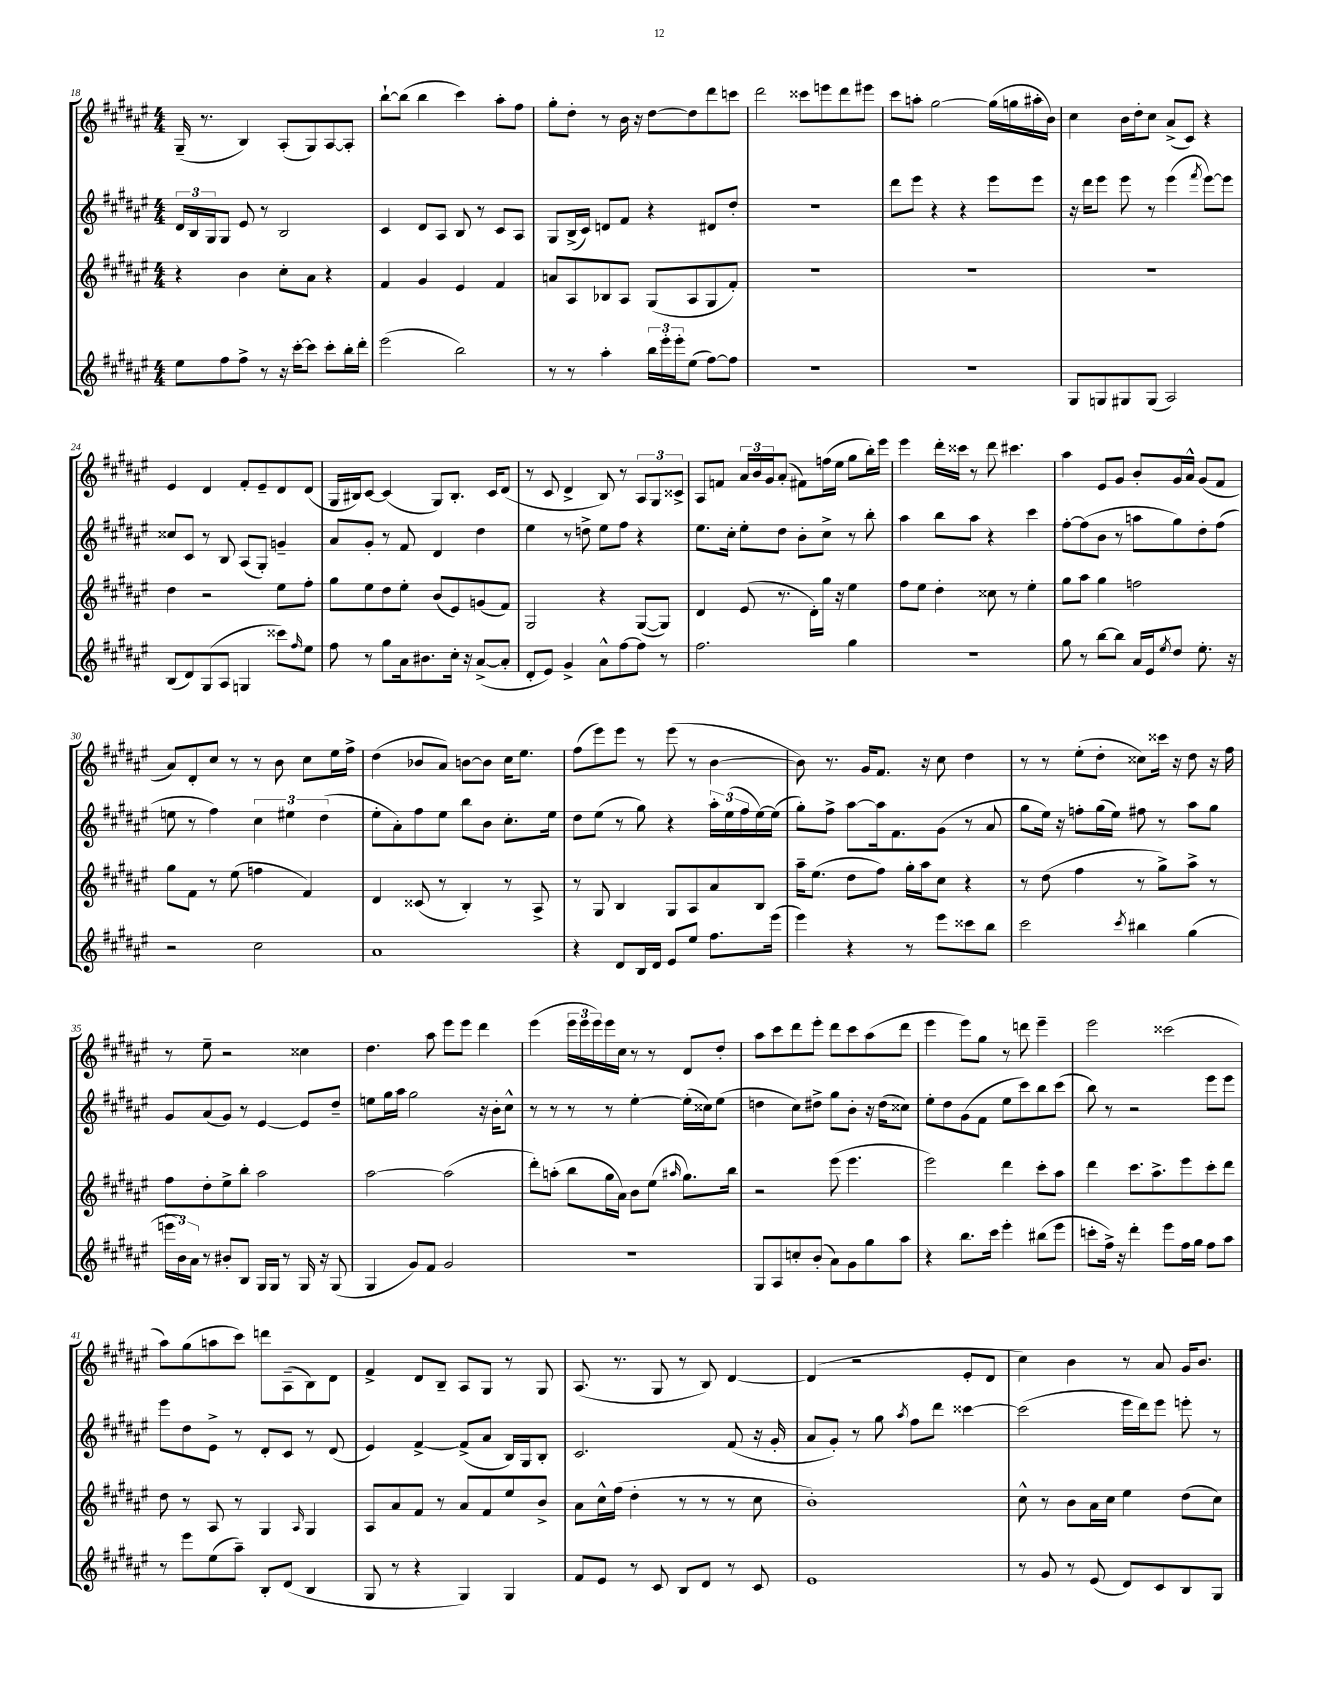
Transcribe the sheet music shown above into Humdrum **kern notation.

**kern	**kern	**kern	**kern
*staff4	*staff3	*staff2	*staff1
*clefG2	*clefG2	*clefG2	*clefG2
*k[f#c#g#d#a#e#]	*k[f#c#g#d#a#e#]	*k[f#c#g#d#a#e#]	*k[f#c#g#d#a#e#]
*M4/4	*M4/4	*M4/4	*M4/4
8ee#\L	4r	24d#/LL	(16G#~/
.	.	24B/	.
.	.	.	8.r
.	.	24G#/J	.
8ff#\	.	8G#/J	.
8ff#^\J	4b\	8e#/	4B/)
8r	.	8r	.
16r	8cc#'\L	2B/	(8A#'/L
[16ccc#'\LK	.	.	.
8ccc#\]J	8a#\J	.	8G#/)
8ccc#'\L	4r	.	[8A#/
16bb'\L	.	.	8A#'/]J
16ddd#'\JJ	.	.	.
=	=	=	=
(2eee#\	4f#/	4c#/	[8bb`\L
.	.	.	(8bb\]J
.	4g#/	8d#/L	4bb\
.	.	8A#/J	.
2bb\)	4e#/	8B/	4ccc#\)
.	.	8r	.
.	4f#/	8c#/L	8aa#'\L
.	.	8A#/J	8ff#\J
=	=	=	=
8r	8a/L	8G#/L	8gg#'\L
8r	8A#/	(16B^/L	8dd#'\J
.	.	16c#/JJ)	.
4aa#'\	8B-/	8d/L	8r
.	8A#/J	8f#/J	16b\
.	.	.	16r
24bb\LL	(8G#/L	4r	[8dd#\L
24eee#'\	.	.	.
24eee#'\J	.	.	.
(8ee#\J	8A#/	.	8dd#\]
[8ff#\L)	8G#/	8d#/L	8ddd#\
8ff#\]J	8f#'/J)	8dd#'/J	8ccc\J
=	=	=	=
1r	1r	1r	2ddd#\
.	.	.	8ccc##\L
.	.	.	8eee\
.	.	.	8ddd#\
.	.	.	8eee#\J
=	=	=	=
1r	1r	8ddd#\L	8ccc#\L
.	.	8eee#\J	8aa'\J
.	.	4r	[2gg#\
.	.	4r	.
.	.	8eee#\L	(16gg#\]LL
.	.	.	16gg\
.	.	8eee#\J	16aa#'\
.	.	.	16b\JJ)
=	=	=	=
8G#/L	1r	16r	4cc#\
.	.	16ddd#\LK	.
8G/	.	8eee#\J	.
8G#/	.	8eee#\	16b\LL
.	.	.	16dd#'\J
(8G#/J	.	8r	8cc#\J
2A#/)	.	(4eee#\	(8a#^/L
.	.	.	8c#/J)
.	.	8qfff#/	.
.	.	[8eee#\L)	4r
.	.	8eee#\]J	.
=	=	=	=
(8B/L	4dd#\	8cc##/L	4e#/
8d#/)	.	8c#/J	.
(8G#/	2r	8r	4d#/
8A#/J	.	8B/	.
4G/	.	(8A#/L	8f#'/L
.	.	8G#'/J)	8e#~/
8ccc##\L)	8ee#\L	4g~/	8d#/
16qqff#/	.	.	.
8ee#\J	8ff#'\J	.	(8d#/J
=	=	=	=
8ff#\	8gg#\L	8a#/L	16G#/LL
.	.	.	16B#/J)
8r	8ee#\	8g#'/J	[8c#/J
8gg#\L	8dd#\	8r	(4c#/]
16a#\k	8ee#'\J	8f#/	.
8.b#\	.	.	.
.	(8b/L	4d#/	8G#/L)
16cc#'\Jk	8e#/)	.	8.B#'/J
16r	.	.	.
([8a#^/L	(8g/	4dd#\	.
.	.	.	16c#/LK
8a#'/]J	8f#/J)	.	(8d#/J
=	=	=	=
8d#'/L	2G#/	4ee#\	8r
8e#/J)	.	.	8c#/
4g#^/	.	8r	4d#^/
.	.	8dd^\	.
8a#^^\L	4r	8ee#\L	8B/)
[8ff#\	.	8ff#\J	8r
8ff#\]J	([8G#/L	4r	12A#/L
.	.	.	12G#/
8r	8G#/]J)	.	.
.	.	.	12c##^/J
=	=	=	=
2.ff#\	4d#/	8.ee#\L	8A#/L
.	.	.	8f/J
.	.	16cc#'\Jk	.
.	(8e#/	8ee#'\L	24a#/LL
.	.	.	24b/
.	.	.	24g#/J
.	8.r	8dd#\J	(8a#'/J
.	.	8b'\L	8f#\L)
.	16d#'\LL)	.	.
.	16gg#\JJ	8cc#^\J	(16ff\L
.	16r	.	16ee#\JJ
4gg#\	4ee#\	8r	8gg#\L
.	.	8bb'\	16bb'\L)
.	.	.	16eee#\JJ
=	=	=	=
1r	8ff#\L	4aa#\	4eee#\
.	8ee#\J	.	.
.	4dd#'\	8bb\L	16ddd#'\LL
.	.	.	16ccc##\JJ
.	.	8aa#\J	8r
.	8cc##\	4r	8ddd#\
.	8r	.	4.ccc#\
.	4ee#'\	4ccc#\	.
=	=	=	=
8gg#\	8gg#\L	[8ff#'\L	4aa#\
8r	8aa#\J	(8ff#\]	.
[8bb\L	4gg#\	8b\J	8e#/L
8bb\]J	.	8r	8g#/J
16a#/LL	2ff\	8aa\L	8b'/L
16e#/J	.	.	.
8qee#/	.	.	.
8dd#/J	.	8gg#\)	16g#/L
.	.	.	16a#^^/JJ
8.ee#'\	.	8dd#'\	(8g#/L
.	.	(8ff#\J	8f#/J
16r	.	.	.
=	=	=	=
2r	8gg#\L	8ee\	8a#/L)
.	8f#\J	8r	8d#'/
.	8r	4ff#\)	8cc#/J
.	(8ee#\	.	8r
2cc#\	4ff\	6cc#\	8r
.	.	.	8b\
.	.	6ee#\	.
.	4f#/)	.	8cc#\L
.	.	(6dd#\	.
.	.	.	16ee#\L
.	.	.	16ff#^\JJ
=	=	=	=
1a#	4d#/	8ee#'\L	(4dd#\
.	.	8a#'\)	.
.	(8c##/	8ff#\	8b-/L
.	8r	8ee#\J	8a#/J)
.	4B'/)	8bb\L	[8b\L
.	.	8b\J	8b\]J
.	8r	8.cc#'\L	16cc#\LK
.	.	.	8.ee#\J
.	8A#^/	.	.
.	.	16ee#\Jk	.
=	=	=	=
4r	8r	8dd#\L	(8ff#\L
.	8G#/	(8ee#\J	8eee#\)
8d#/L	4B/	8r	8eee#\J
16B/L	.	8gg#\)	8r
16d#/JJ	.	.	.
8e#/L	8G#/L	4r	(8eee#\
8ee#/J	8A#/	.	8r
8.ff#\L	8a#/	24aa#'\LL	[4b\
.	.	(24ee#\	.
.	.	24ff#\	.
.	8B/J	[16ee#\)	.
(16eee#\Jk	.	(16ee#\]JJ	.
=	=	=	=
4eee#\)	16aa#~\LK	8gg#'\L)	8b\])
.	(8.ee#\J	.	.
.	.	8ff#^\J	8.r
4r	8dd#\L	[8aa#\L	.
.	.	.	16g#/LK
.	8ff#\J)	16aa#\]k	8.f#/J
.	.	8.f#\	.
8r	16gg#'\LL	.	.
.	16aa#\J	.	16r
8eee#\L	8cc#\J	(8g#\J	8cc#\
8ccc##\	4r	8r	4dd#\
8bb\J	.	8a#/	.
=	=	=	=
2ccc#\	8r	8gg#\L	8r
.	(8dd#\	16ee#\Jk)	8r
.	.	16r	.
.	4ff#\	8ff'\L	(8ee#'\L
.	.	(16gg#\L	8dd#'\J
.	.	16ee#\JJ)	.
8qccc#/	.	.	.
4bb#\	8r	8ff#\	8cc##\L)
.	8gg#^\L)	8r	16ccc##\Jk
.	.	.	16r
(4gg#\	8aa#^\J	8aa#\L	8dd#\
.	8r	8gg#\J	16r
.	.	.	16ff#\
=	=	=	=
24eee\LL	8ff#\L	8g#/L	8r
24b\)	.	.	.
24a#\JJ	.	.	.
8r	8dd#'\	(8a#/	8ee#~\
8b#'/L	8ee#^\	8g#/J)	2r
8B/J	8bb'\J	8r	.
16G#/LL	2aa#\	[4e#/	.
16G#/JJ	.	.	.
8r	.	.	.
16G#/	.	8e#/]L	4cc##\
16r	.	.	.
(8G#/	.	8dd#~/J	.
=	=	=	=
4G#/	[2aa#\	8ee\L	4.dd#\
.	.	16gg#\L	.
.	.	16aa#\JJ	.
8g#/L)	.	2gg#\	.
8f#/J	.	.	8aa#\
2g#/	(2aa#\]	.	8eee#\L
.	.	.	8eee#\J
.	.	16r	4ddd#\
.	.	16b'\LK	.
.	.	8cc#^^\J	.
=	=	=	=
1r	8ddd#'\L)	8r	(4eee#\
.	(8aa'\J	8r	.
.	8bb\L	8r	24eee#\LL
.	.	.	24eee#\
.	.	.	24eee#\)
.	16gg#\L	8r	16eee#\
.	16a#\JJ)	.	16cc#\JJ
.	8b\L	[4ee#'\	8r
.	(8ee#\J	.	8r
.	16qqaa#/	.	.
.	8.gg#\L)	(16ee#'\]LL	8d#/L
.	.	16cc##\J)	.
.	.	(8ee#\J	8dd#'/J
.	16bb\Jk	.	.
=	=	=	=
8G#/L	2r	4dd\	8aa#\L
8A#/	.	.	8ccc#\
8cc'/	.	8cc#\L)	8ddd#\
(8b'/J	.	8dd#^\J	8eee#'\J
8a#\L)	(8eee#\	8gg#\L	8ddd#\L
8g#\	4.eee#\	8b'\J	8ccc#\
8gg#\	.	16r	(8aa#\
.	.	(16dd#\LK	.
8aa#\J	.	8cc##\J)	8ddd#\J
=	=	=	=
4r	2eee#\)	8ee#'\L	4eee#\
.	.	8dd#\	.
8.bb\L	.	(8g#\	8eee#\L)
.	.	8f#\J	8gg#\J
16ccc#\Jk	.	.	.
4eee#'\	4ddd#\	8ee#\L	8r
.	.	8ccc#\)	8ddd\
(8bb#\L	8ccc#'\L	8bb\	4eee#~\
8eee#\J	8aa#\J	(8ccc#\J	.
=	=	=	=
8ccc'\L	4ddd#\	8bb\)	2eee#\
16ff#^\Jk)	.	8r	.
16r	.	.	.
4ddd#'\	8.ccc#\L	2r	.
.	8.aa#^\	.	.
8eee#\L	.	.	(2ccc##\
16ff#\L	8eee#\	.	.
16gg#\JJ	.	.	.
8ff#\L	8ccc#'\	8eee#\L	.
8aa#\J	8ddd#\J	8eee#\J	.
=	=	=	=
8r	8dd#\	8eee#\L	8aa#\L)
8eee#\L	8r	8dd#\	(8gg#\
(8ee#\	8A#/	8e#^\J	8aa\
8aa#~\J)	8r	8r	8ccc#\J)
8B'/L	4G#/	8d#'/L	8ddd\L
(8d#/J	.	8c#/J	(8A#~\
.	16qqA#/	.	.
4B/	4G#/	8r	8B\)
.	.	(8d#/	8d#\J
=	=	=	=
8G#/	8A#/L	4e#/)	4f#^/
8r	8a#/	.	.
4r	8f#/J	[4f#^/	8d#/L
.	8r	.	8B~/J
4G#/)	8a#/L	(8f#^/]L	8A#/L
.	8f#/	8a#/J	8G#/J
4G#/	8ee#/	16B/LL)	8r
.	.	16G#/J	.
.	8b^/J	8B'/J	8G#/
=	=	=	=
8f#/L	8a#\L	2.c#/	(8.A#/
8e#/J	16cc#^^\L	.	.
.	(16ff#\JJ	.	8.r
8r	4dd#'\	.	.
8c#/	.	.	8G#/
8B/L	8r	.	8r
8d#/J	8r	.	8B/)
8r	8r	(8f#/	[4d#/
8c#/	8cc#\	16r	.
.	.	16g#'/	.
=	=	=	=
1e#	1b')	8a#/L	(4d#/]
.	.	8g#'/J)	.
.	.	8r	2r
.	.	8gg#\	.
.	.	8qaa#/	.
.	.	8ff#\L	.
.	.	8ddd#\J	.
.	.	[4ccc##\	8e#'/L
.	.	.	8d#/J
=	=	=	=
8r	8cc#^^\	(2ccc##\]	4cc#\)
8g#/	8r	.	.
8r	8b\L	.	4b\
(8e#/	16a#\L	.	.
.	16cc#\JJ	.	.
8d#/L)	4ee#\	16eee#\LL	8r
.	.	16ddd#\J)	.
8c#/	.	8eee#\J	8a#/
8B/	(8dd#\L	8eee'\	16g#/LK
.	.	.	8.b/J
8G#/J	8cc#\J)	8r	.
==	==	==	==
*-	*-	*-	*-
